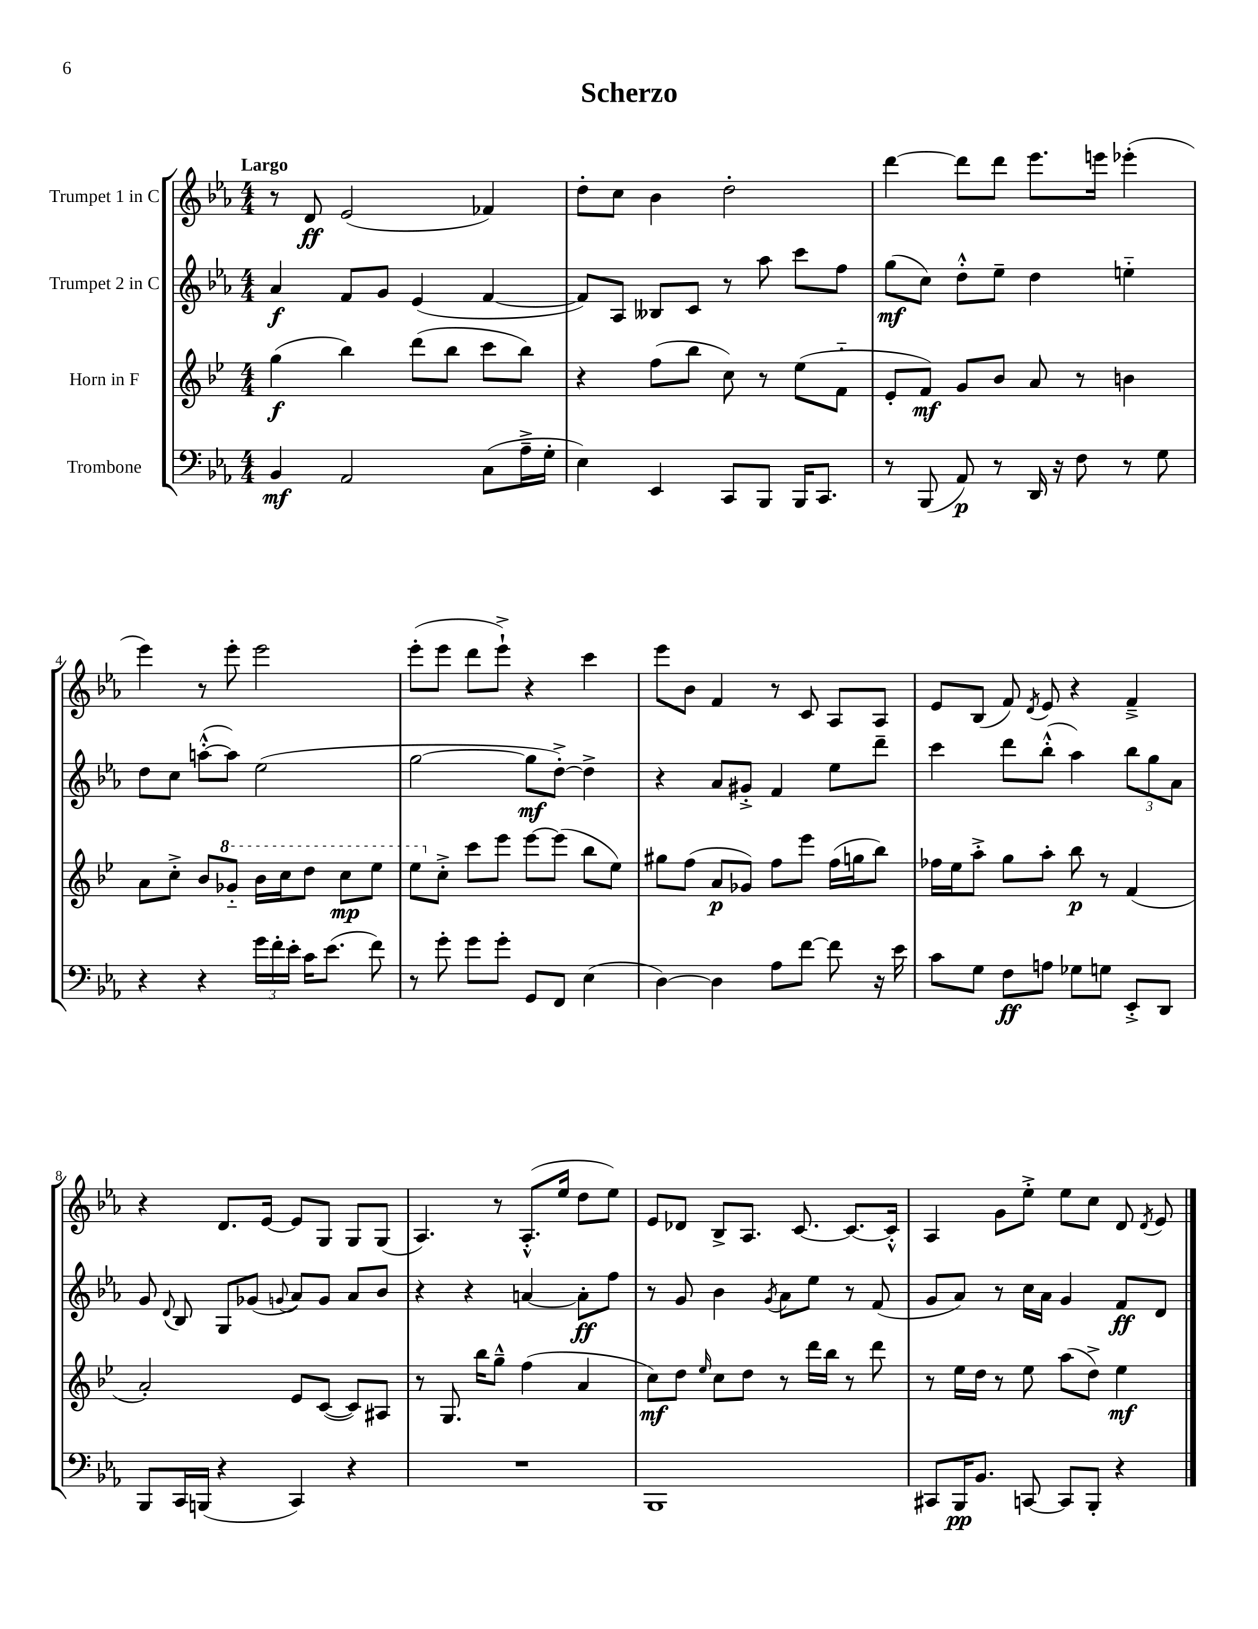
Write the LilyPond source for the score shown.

\header { title = "Scherzo" }
<<
\new StaffGroup <<
\new Staff = "s0" \with { instrumentName = "Trumpet 1 in C" } {
    \clef treble \key ees \major \numericTimeSignature \time 4/4 \tempo "Largo"
    \autoBeamOff r8 d'8\ff ees'2( fes'4) |
    d''8[-. c''8] bes'4 d''2-. |
    d'''4~ d'''8[ d'''8] ees'''8.[ e'''16] ees'''4-.( |
    ees'''4) r8 ees'''8-. ees'''2 |
    ees'''8[-.( ees'''8] d'''8[ ees'''8]-!->) r4 c'''4 |
    ees'''8[ bes'8] f'4 r8 c'8 aes8[ aes8] |
    ees'8[ bes8]( f'8) \acciaccatura { d'8 } ees'8 r4 f'4---> |
    r4 d'8.[ ees'16]~ ees'8[ g8] g8[ g8]( |
    aes4.) r8 aes8.[-.-^( ees''16] d''8[ ees''8]) |
    ees'8[ des'8] bes8[-> aes8.] c'8.~ c'8.[~ c'16]-.-^ |
    aes4 g'8[ ees''8]-.-> ees''8[ c''8] d'8 \acciaccatura { d'8 } ees'8 \bar "|." |
}
\new Staff = "s1" \with { instrumentName = "Trumpet 2 in C" } {
    \clef treble \key ees \major \numericTimeSignature \time 4/4
    \autoBeamOff aes'4\f f'8[ g'8] ees'4( f'4~ |
    f'8[) aes8] beses8[ c'8] r8 aes''8 c'''8[ f''8] |
    g''8[\mf( c''8]) d''8[-.-^ ees''8]-- d''4 e''4-_ |
    d''8[ c''8] a''8[~-.-^( a''8]) ees''2( |
    g''2~ g''8[\mf d''8]~-.->) d''4-> |
    r4 aes'8[ gis'8]-.-> f'4 ees''8[ d'''8]-- |
    c'''4 d'''8[ bes''8]-.-^( aes''4) \tuplet 3/2 { bes''8[ g''8 aes'8] } |
    g'8 \appoggiatura { d'8 } bes8 g8[ ges'8]( \appoggiatura { g'8 } aes'8[) g'8] aes'8[ bes'8] |
    r4 r4 a'4~ a'8[-.\ff f''8] |
    r8 g'8 bes'4 \acciaccatura { g'8 } aes'8[ ees''8] r8 f'8( |
    g'8[ aes'8]) r8 c''16[ aes'16] g'4 f'8[\ff d'8] \bar "|." |
}
\new Staff = "s2" \with { instrumentName = "Horn in F" } {
    \clef treble \key bes \major \numericTimeSignature \time 4/4
    \autoBeamOff g''4\f( bes''4) d'''8[( bes''8] c'''8[ bes''8]) |
    r4 f''8[( bes''8] c''8) r8 ees''8[( f'8]-_ |
    ees'8[-. f'8]\mf) g'8[ bes'8] a'8 r8 b'4 |
    a'8[ c''8]-.-> bes'8[ \ottava #1 ges''8]-_ bes''16[ c'''16 d'''8] c'''8[\mp ees'''8] |
    ees'''8[ \ottava #0 c''8]-.-> c'''8[ ees'''8] ees'''8[~ ees'''8]( bes''8[ ees''8]) |
    gis''8[ f''8]( a'8[\p ges'8]) f''8[ ees'''8] f''16[( g''16 bes''8]) |
    fes''16[ ees''16 a''8]-.-> g''8[ a''8]-. bes''8\p r8 f'4( |
    a'2-.) ees'8[ c'8]~( c'8[) ais8] |
    r8 g8. bes''16[ g''8]---^ f''4( a'4 |
    c''8[\mf) d''8] \grace { ees''16 } c''8[ d''8] r8 d'''16[ bes''16] r8 d'''8 |
    r8 ees''16[ d''16] r8 ees''8 a''8[( d''8]->) ees''4\mf \bar "|." |
}
\new Staff = "s3" \with { instrumentName = "Trombone" } {
    \clef bass \key ees \major \numericTimeSignature \time 4/4
    \autoBeamOff bes,4\mf aes,2 c8[( aes16---> g16]-. |
    ees4) ees,4 c,8[ bes,,8] bes,,16[ c,8.] |
    r8 bes,,8( aes,8\p) r8 d,16 r16 f8 r8 g8 |
    r4 r4 \tuplet 3/2 { g'16[ f'16-. ees'16]-. } c'16[ ees'8.]( f'8) |
    r8 g'8-. g'8[ g'8]-. g,8[ f,8] ees4( |
    d4~) d4 aes8[ f'8]~ f'8 r16 ees'16 |
    c'8[ g8] f8[\ff a8] ges8[ g8] ees,8[-.-> d,8] |
    bes,,8[ c,16 b,,16]( r4 c,4) r4 |
    R1 |
    bes,,1 |
    cis,8[ bes,,16\pp bes,8.] c,8~ c,8[ bes,,8]-. r4 \bar "|." |
}
>>
>>
